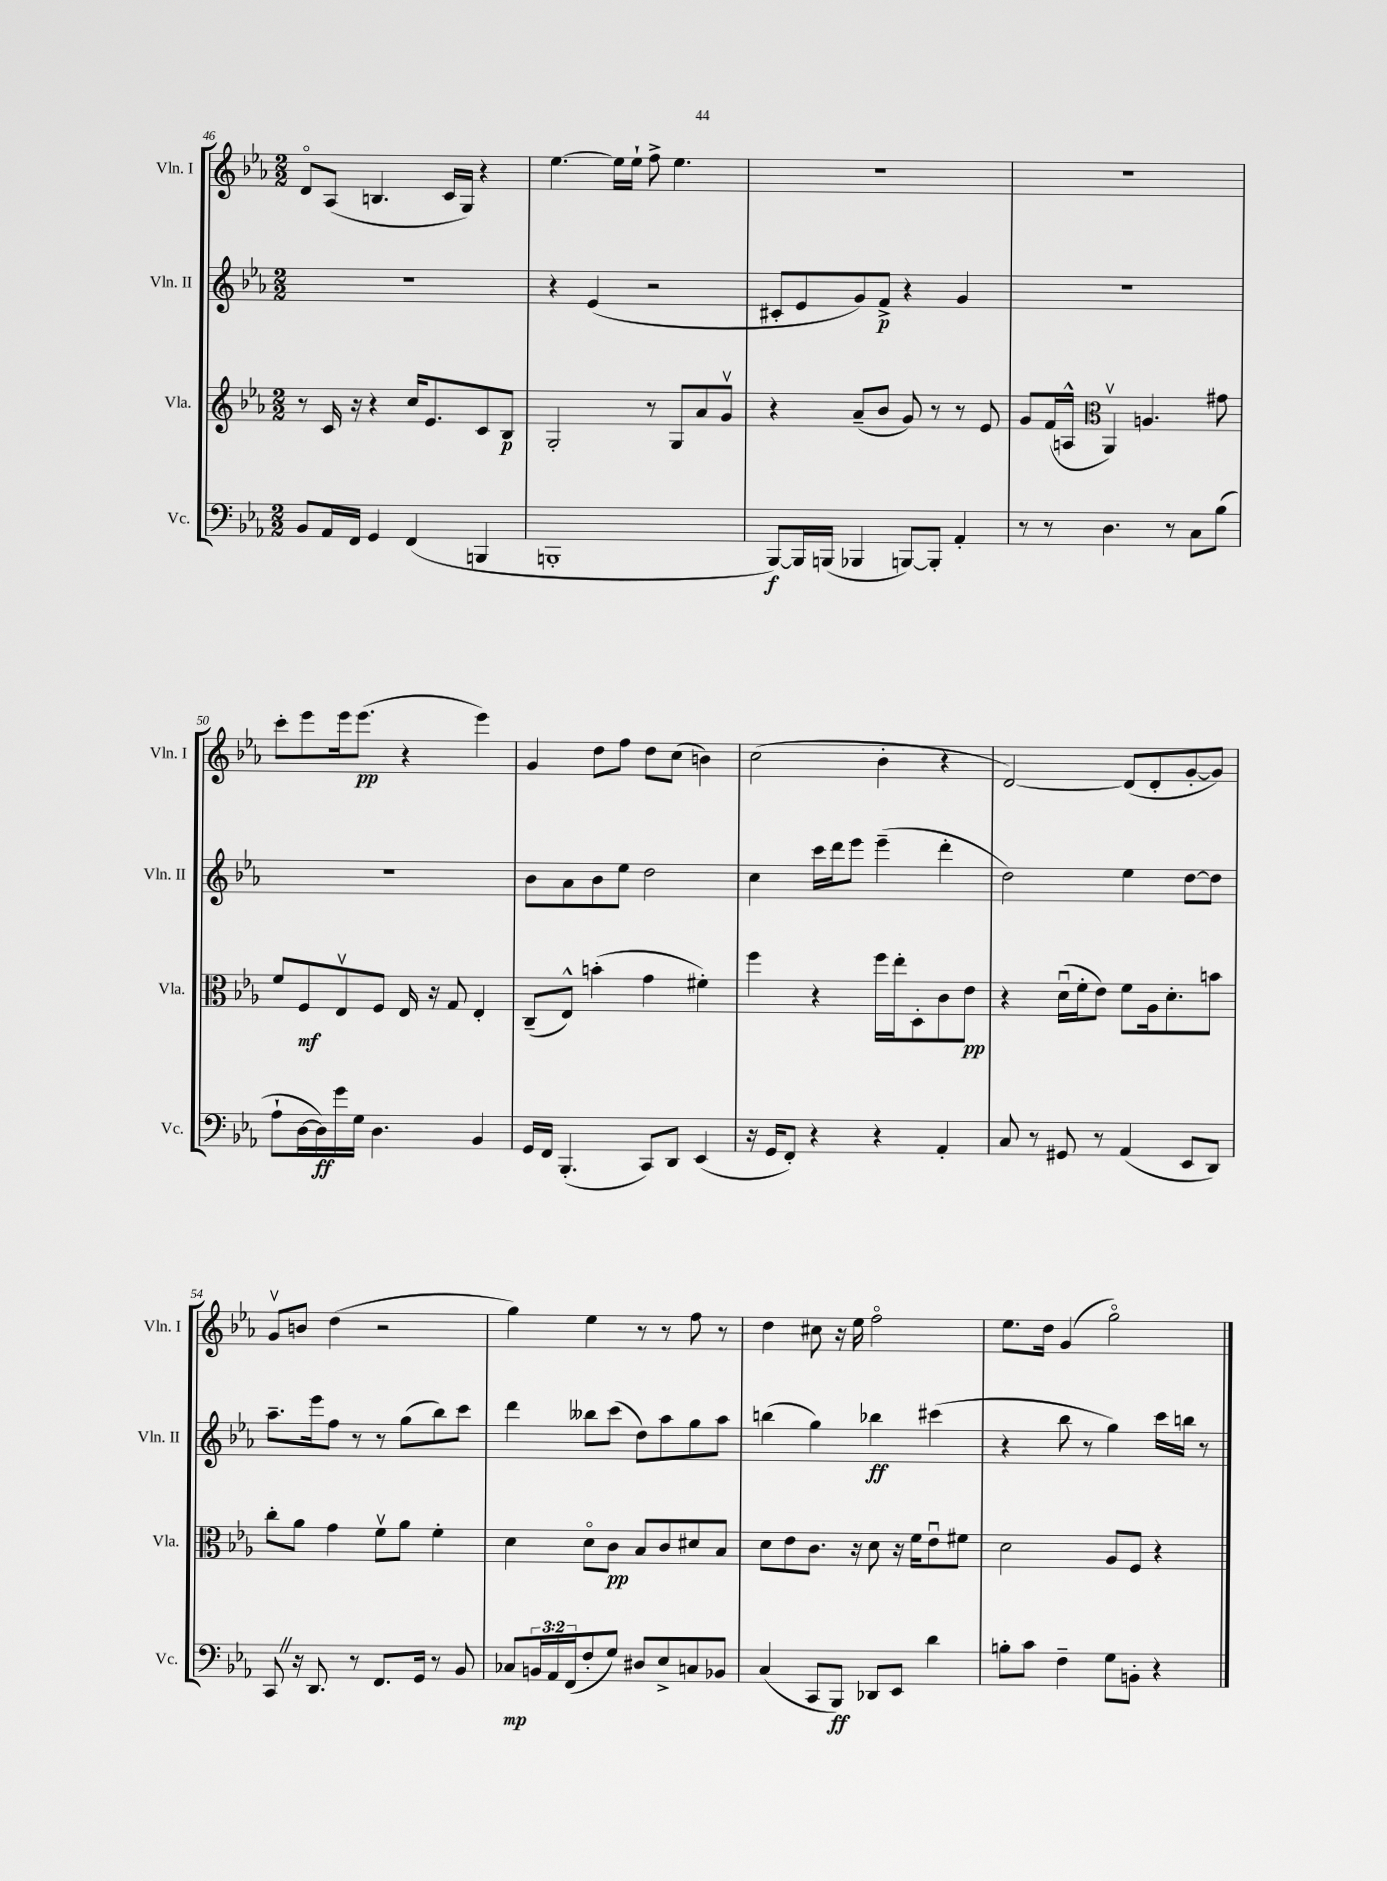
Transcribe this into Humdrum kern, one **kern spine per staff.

**kern	**kern	**kern	**kern
*staff4	*staff3	*staff2	*staff1
*clefF4	*clefG2	*clefG2	*clefG2
*k[b-e-a-]	*k[b-e-a-]	*k[b-e-a-]	*k[b-e-a-]
*M2/2	*M2/2	*M2/2	*M2/2
8BB-	8r	1r	8do
16AA-	16c	.	(8A-
16FF	16r	.	.
4GG	4r	.	4.B
(4FF	16cc	.	.
.	8.e-	.	.
.	.	.	16c
.	.	.	16G)
4BBB	8c	.	4r
.	8B-	.	.
=	=	=	=
1BBB'	2G'	4r	[4.ee-
.	.	(4e-	.
.	.	.	16ee-]
.	.	.	16ee-`
.	8r	2r	8ff^
.	8G	.	4.ee-
.	8a-	.	.
.	8gv	.	.
=	=	=	=
[8BBB-)	4r	8c#'	1r
16BBB-]	.	8e-	.
(16BBB	.	.	.
4BBB-	(8a-~	8g)	.
.	8b-	8f^	.
[8BBB)	8g)	4r	.
8BBB']	8r	.	.
4AA-'	8r	4g	.
.	8e-	.	.
=	=	=	=
8r	8g	1r	1r
8r	(16f	.	.
.	16A^^	.	.
*	*clefC3	*	*
4.D	4AA-v)	.	.
.	4.A	.	.
8r	.	.	.
8C	.	.	.
(8B-	8g#	.	.
=	=	=	=
8A-`	8f	1r	8ccc'
[16D	8F	.	8eee-
16D])	.	.	.
16g	8E-v	.	16eee-
16G	.	.	(8.eee-
4.D	8F	.	.
.	16E-	.	4r
.	16r	.	.
.	8G	.	.
4BB-	4E-'	.	4eee-)
=	=	=	=
16GG	(8C~	8b-	4g
16FF	.	.	.
(4.BBB-'	8E-^^)	8a-	.
.	(4b'	8b-	8dd
.	.	8ee-	8ff
8CC)	4g	2dd	8dd
8DD	.	.	(8cc
(4EE-	4f#')	.	4b)
=	=	=	=
16r	4ff	4cc	(2cc
16GG	.	.	.
8FF')	.	.	.
4r	4r	16ccc	.
.	.	16ddd	.
.	.	8eee-	.
4r	16ff	(4eee-~	4b-'
.	16ee-'	.	.
.	8D'	.	.
4AA-'	8c	4ddd'	4r
.	8e-	.	.
=	=	=	=
8C	4r	2dd)	[2d)
8r	.	.	.
8GG#	(16du	.	.
.	16f'	.	.
8r	8e-)	.	.
(4AA-	8f	4ee-	(8d]
.	16A-	.	8d'
.	8.d'	.	.
8EE-	.	[8dd	[8g'
8DD)	8b	8dd]	8g])
=	=	=	=
8CC	8cc'	8.aa-~	8gv
16r	8a-	.	8b
8.DD	.	16eee-	.
.	4g	8ff	(4dd
8r	.	8r	.
8.FF	8fv	8r	2r
.	8a-	(8gg	.
16GG	.	.	.
8r	4f'	8bb-)	.
8BB-	.	8ccc	.
=	=	=	=
8C-	4d	4ddd	4gg)
24BB	.	.	.
24AA-	.	.	.
(24FF	.	.	.
8F'	8do	8bb--	4ee-
8G)	8c	(8ccc	.
8D#	8B-	8dd)	8r
8E-^	8c	8aa-	8r
8C	8d#	8gg	8ff
8BB-	8B-	8aa-	8r
=	=	=	=
(4C	8d	(4bb	4dd
.	8e-	.	.
8CC	8.c	4gg)	8cc#
8BBB-)	.	.	16r
.	16r	.	16ee-
8DD-	8d	4bb-	2ffo
8EE-	16r	.	.
.	16f	.	.
4d	8e-u	(4ccc#	.
.	8f#	.	.
=	=	=	=
8B'	2d	4r	8.ee-
8c	.	.	.
.	.	.	16dd
4F~	.	8bb-	(4g
.	.	8r	.
8G	8A-	4gg)	2ggo)
8BB'	8F	.	.
4r	4r	16ccc	.
.	.	16bb	.
.	.	8r	.
==	==	==	==
*-	*-	*-	*-
